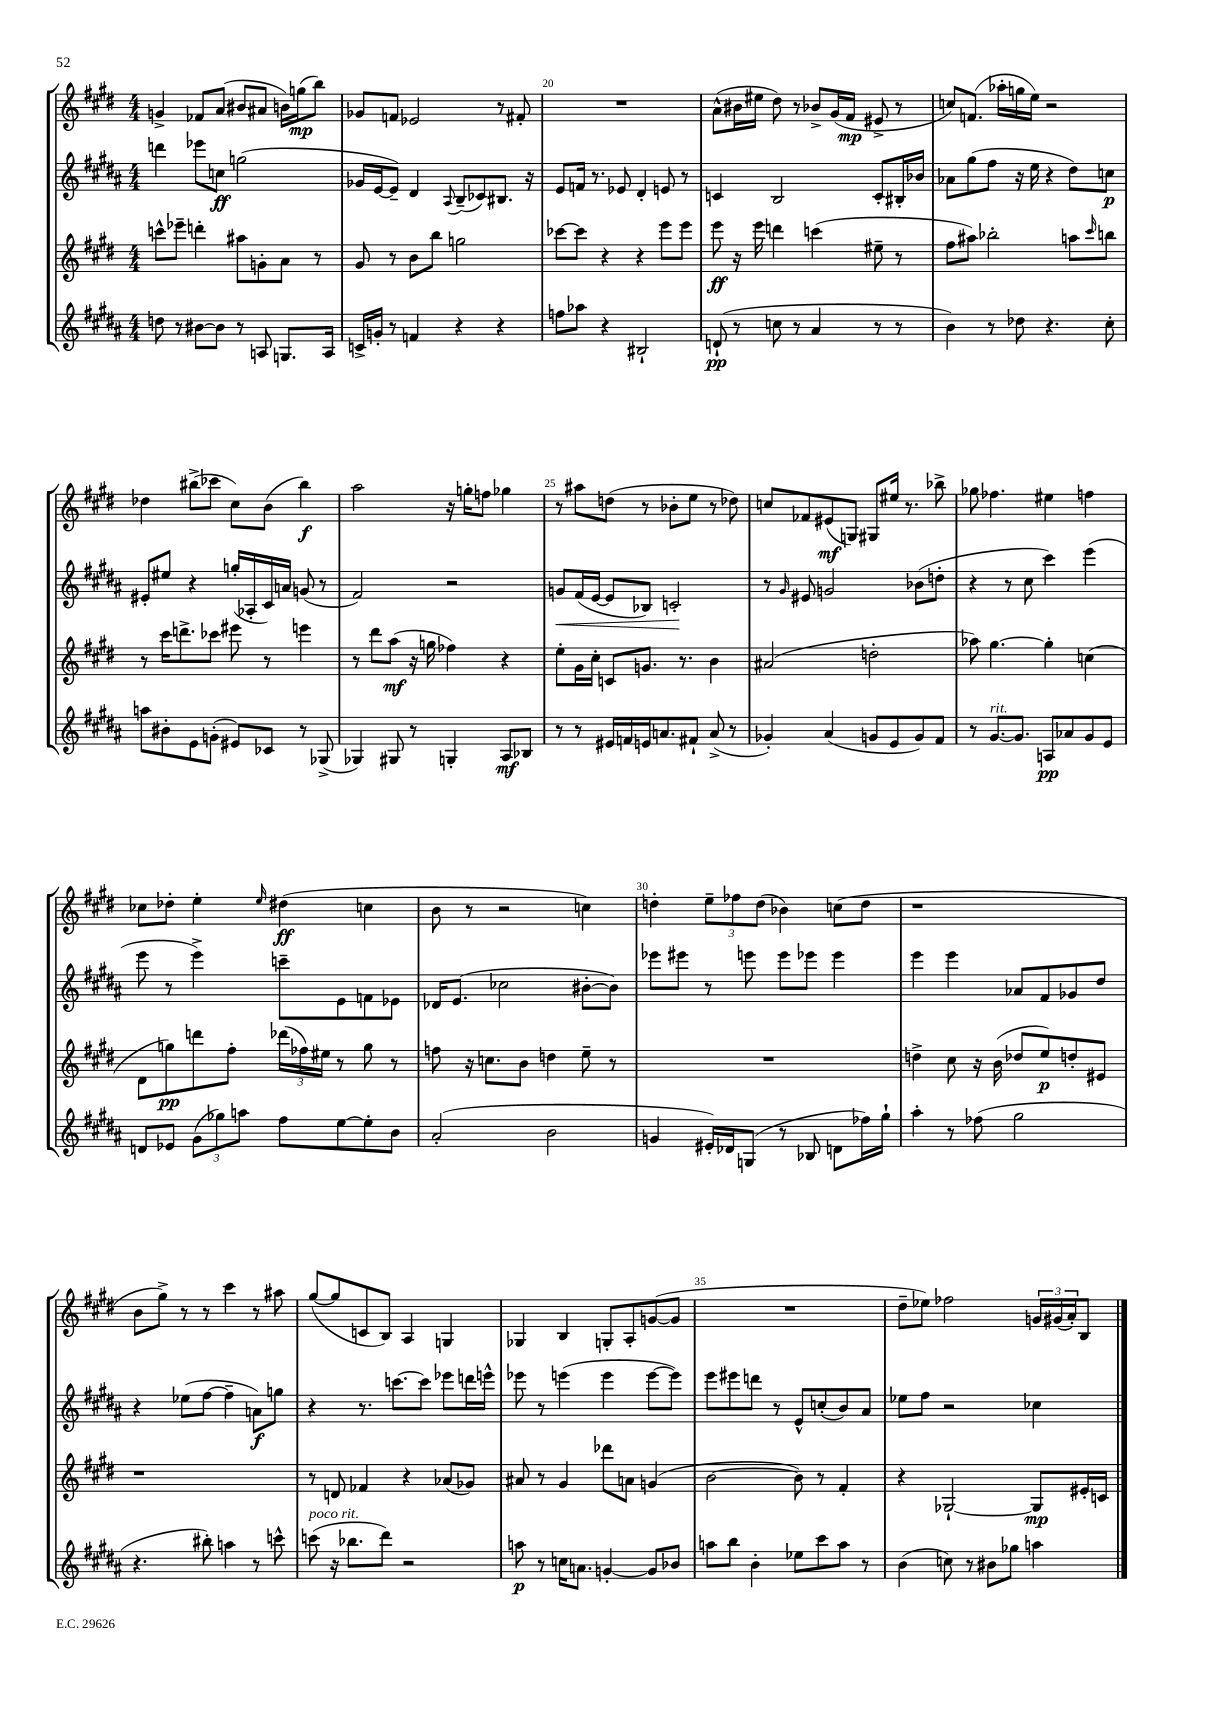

**kern	**kern	**kern	**kern
*staff4	*staff3	*staff2	*staff1
*clefG2	*clefG2	*clefG2	*clefG2
*k[f#c#g#d#a#]	*k[f#c#g#d#]	*k[f#c#g#d#a#]	*k[f#c#g#d#]
*M4/4	*M4/4	*M4/4	*M4/4
8dd	8ccc^^	4ddd	4g^
8r	8eee-~	.	.
[8b#	4ddd'	8eee-	8f-
8b#]	.	8cc	(8a
8r	8aa#	(2gg	8b#
8A	8g'	.	8a#
8.G	8a	.	16b)
.	.	.	(16gg
.	8r	.	8bb)
16A	.	.	.
=	=	=	=
16c^	8g#	16g-	8g-
16g'	.	[16e	.
8r	8r	8e~])	8f
4f	8b	4d#	2e-
.	8bb	.	.
.	.	8qqA#	.
4r	2gg	(8B~	.
.	.	8c-)	.
4r	.	8.B#	8r
.	.	.	8f#'
.	.	16r	.
=	=	=	=
8ff	[8ccc-	8e	1r
8aa-	8ccc-]	16f	.
.	.	8.r	.
4r	4r	.	.
.	.	8e-	.
2B#`	4r	4d#'	.
.	8eee	8e	.
.	8eee	8r	.
=	=	=	=
(8d`	8eee	4c	(8a^^
8r	16r	.	16b#
.	16eee	.	16ee#
8cc	4ddd	2B	8dd#)
8r	.	.	8r
4a#	(4ccc	.	8b-^
.	.	.	(16g#
.	.	.	16f#
8r	8ee#~	8c'	8e#^
8r	8r	16B#'	8r
.	.	16b-	.
=	=	=	=
4b)	8ff#	8a-	8cc)
.	8aa#)	(8gg#	(8.f
8r	2bb-'	8ff#	.
.	.	.	16aa-'
8dd-	.	16r	16gg
.	.	16ee	16ee)
4.r	.	4r	2r
.	8aa	8dd#)	.
.	16qqccc#	.	.
8cc#'	8bb	8cc	.
=	=	=	=
8aa	8r	8e#'	4dd-
8b#'	16ccc#	8ee#	.
.	8.ddd^	.	.
8e	.	4r	(8bb#^
(8g'	8ccc-	.	8ccc-
8e#)	8eee#	(16gg'	8cc#)
.	.	16A-'	.
8c-	8r	16c#)	(8b
.	.	16a	.
8r	4eee	(8g	4bb#)
(8G-^	.	8r	.
=	=	=	=
4G-)	8r	2f#)	2aa
.	8ddd#	.	.
8G#	(8aa	.	.
8r	16r	.	.
.	16gg	.	.
4G'	4ff-)	2r	16r
.	.	.	16gg'
.	.	.	8ff
8A#	4r	.	4gg-
8B-	.	.	.
=	=	=	=
8r	8ee'	8g	8r
8r	16g#	(16f#	8aa#
.	16cc#'	[16e	.
16e#	8c	8e]	(8dd
16f	.	.	.
16e	8.g	8B-)	8r
8.a	.	.	.
.	.	2c'	8b-'
.	8.r	.	.
8f#`	.	.	8ee
(8a^	4b	.	8r
8r	.	.	8dd-)
=	=	=	=
4g-')	(2a#	8r	8cc
.	.	16qqg#	.
.	.	8e#	8f-
(4a#	.	2g	(8e#
.	.	.	8G)
8g	2dd'	.	8G#
8e	.	.	16ee#
.	.	.	8.r
8g)	.	(8b-	.
8f#	.	8dd'	8bb-^
=	=	=	=
8r	8aa-)	4r	8gg-
[8.g#	[4.gg#	.	4.ff-
.	.	8r	.
8.g#]	.	.	.
.	.	8cc#	.
8A	4gg#']	4ccc#)	4ee#
8a-	.	.	.
8g#	(4cc	(4eee	4ff
8e	.	.	.
=	=	=	=
8d	8d#	8eee	8cc-
8e-	8gg)	8r	8dd-'
(12g#	8ddd	4eee^)	4ee'
12gg-)	.	.	.
.	8ff#'	.	.
12aa	.	.	.
.	.	.	16qqee
8ff#	(24ddd-	8ccc~	(4dd#
.	24ff-)	.	.
.	24ee#	.	.
[8ee	8r	8e	.
8ee']	8gg	8f	4cc
8b	8r	8e-	.
=	=	=	=
(2a#'	8ff	16d-	8b
.	.	(8.e	.
.	16r	.	8r
.	8.cc	.	.
.	.	2cc-	2r
.	8b	.	.
2b	4dd	.	.
.	8ee~	[8b#'	4cc)
.	8r	8b#])	.
=	=	=	=
4g	1r	8eee-	4dd'
.	.	8eee#	.
16e#')	.	8r	12ee~
16d-	.	.	.
.	.	.	12ff-
(8G	.	8eee	.
.	.	.	(12dd
8r	.	8eee	4b-)
8B-	.	8eee-	.
8d	.	4eee-	(8cc
16ff-)	.	.	8dd
16gg#`	.	.	.
=	=	=	=
4aa#'	4dd^	4eee	1r
8r	8cc#	4eee	.
(8ff-	16r	.	.
.	(16b	.	.
2gg#	8dd-	8a-	.
.	8ee)	8f#	.
.	8dd'	8g-	.
.	8e#	8dd#	.
=	=	=	=
4.r	1r	4r	8b
.	.	.	8gg#^)
.	.	(8ee-	8r
8bb#')	.	[8ff#	8r
4aa	.	4ff#~]	4ccc#
8r	.	8a)	8r
8ccc^^	.	8gg	8aa#
=	=	=	=
(8ccc	8r	4r	([8gg#
16r	8d	.	8gg#]
8.bb-	.	.	.
.	4f-	8.r	8c
8ddd#)	.	.	8B)
.	.	[8.ccc	.
2r	4r	.	4A
.	.	8ccc]	.
.	(8a-	8eee-	4G
.	8g-)	16ddd	.
.	.	16eee^^	.
=	=	=	=
8aa	8a#	8eee-	4G-
8r	8r	8r	.
16cc	4g#	(4eee	4B
8.a	.	.	.
[4g'	8ddd-	4eee	8G'
.	8a	.	8A'
8g]	(4g	[8eee	([8g
8b-	.	8eee])	8g]
=	=	=	=
8aa	[2b	8eee	1r
8bb	.	8eee#	.
4b'	.	8ddd	.
.	.	8r	.
8ee-	8b])	8e^^	.
8ccc#	8r	(8cc'	.
8aa	4f#'	8b)	.
8r	.	8a#	.
=	=	=	=
(4b	4r	8ee-	8dd#~
.	.	8ff#	8ee-)
8cc)	[2G-`	2r	2ff-
8r	.	.	.
8b#	.	.	.
8gg-	.	.	.
4aa	8G-]	4cc-	24g
.	.	.	(24g#
.	.	.	24a')
.	16e#'	.	8B
.	16c	.	.
==	==	==	==
*-	*-	*-	*-
